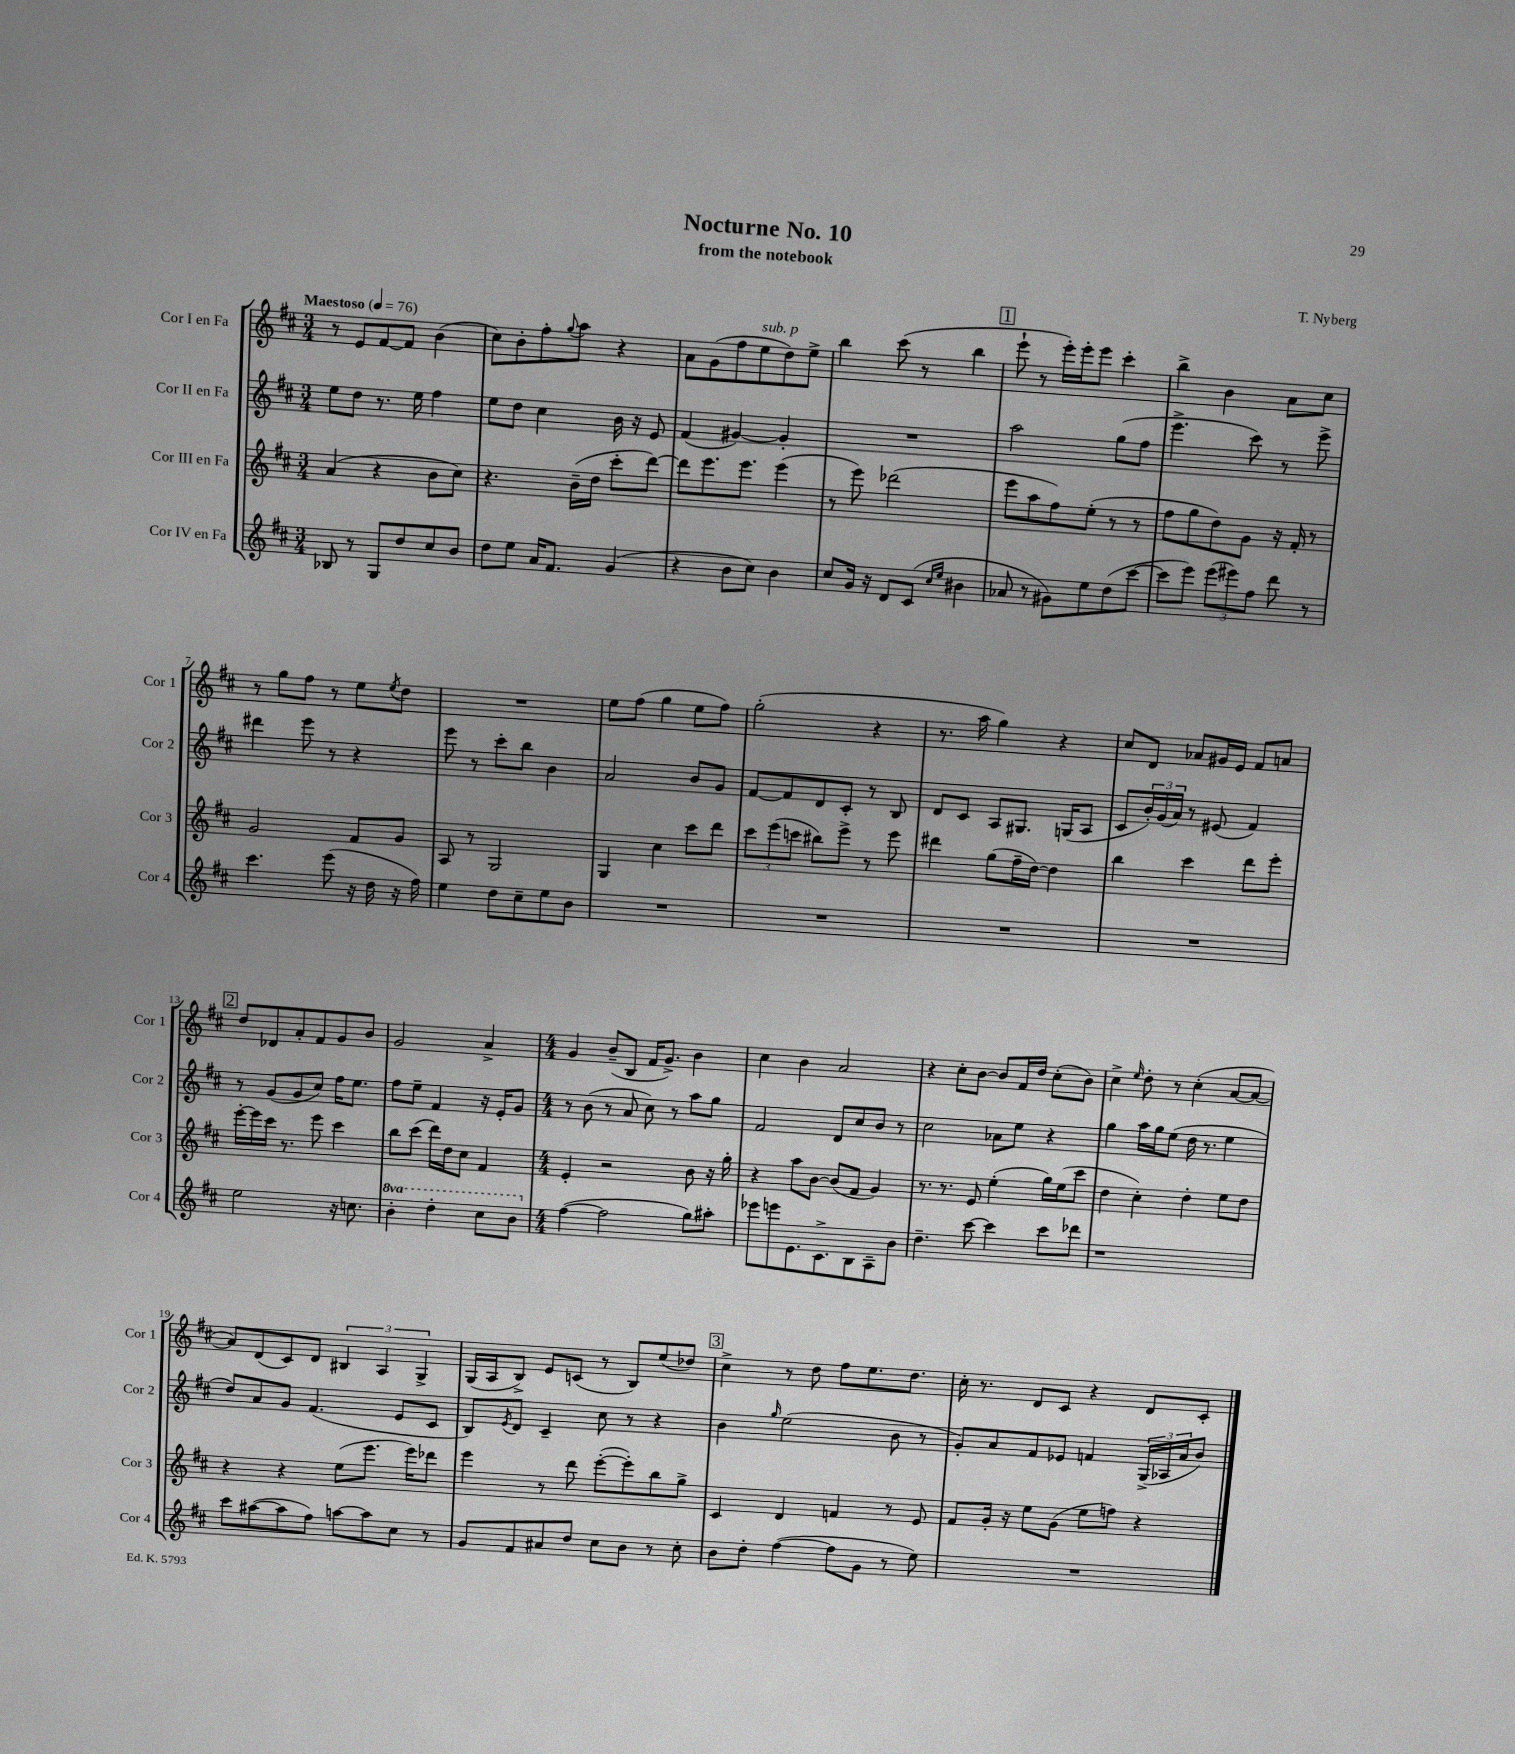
\header { title = "Nocturne No. 10" composer = "T. Nyberg" subtitle = "from the notebook" }
<<
\new StaffGroup <<
\new Staff = "s0" \with { instrumentName = "Cor I en Fa" shortInstrumentName = "Cor 1" } {
    \clef treble \key d \major \numericTimeSignature \time 3/4 \tempo "Maestoso" 4 = 76
    r8 e'8 fis'8~ fis'8 b'4( |
    cis''8) b'8-. fis''8-. \appoggiatura { g''8 } a''8 r4 |
    a'8 g'8( fis''8 e''8^\markup { \italic "sub. p" } d''8) e''8-> |
    b''4 cis'''8( r8 b''4 |
    \mark \markup { \box "1" } e'''8-! r8 e'''16-.) e'''16-. e'''8 cis'''4-. |
    b''4-> b'4 a'8 cis''8 |
    r8 g''8 fis''8 r8 e''8 \acciaccatura { e''8 } d''8 |
    R2. |
    e''8 fis''8( g''4 e''8 fis''8) |
    g''2-.( r4 |
    r8. a''16 g''4) r4 |
    cis''8 d'8 aes'8 gis'16 e'16 fis'8 a'8 |
    \mark \markup { \box "2" } d''8 des'8 a'8-. fis'8 g'8 b'8 |
    g'2 a'4-> |
    \numericTimeSignature \time 4/4 g'4 b'8--( b8 fis'16 g'8.->) b'4 |
    cis''4 b'4 a'2 |
    r4 cis''8-. b'8~ b'8 fis'16 d''16 cis''8-.( b'8) |
    cis''4-> \grace { e''16 } d''8-. r8 cis''4-.( a'8~ a'8~ |
    a'8) d'8( cis'8) d'8 \tuplet 3/2 { bis4 a4 g4-> } |
    g16( a16 b8->) e'8 c'8( r8 b8) e''8( des''8) |
    \mark \markup { \box "3" } cis''4-> r8 d''8 fis''8 e''8. d''8. |
    cis''16-. r8. d'8 cis'8 r4 d'8 cis'8-. \bar "|." |
}
\new Staff = "s1" \with { instrumentName = "Cor II en Fa" shortInstrumentName = "Cor 2" } {
    \clef treble \key d \major \numericTimeSignature \time 3/4
    e''8 d''8 r8. e''16 fis''4 |
    e''8 d''8 cis''4 b'16 r16 e'8 |
    fis'4( gis'4~) gis'4-. |
    R2. |
    \mark \markup { \box "1" } a''2 g''8( fis''8 |
    e'''4.-> cis'''8) r8 e'''8-> |
    dis'''4 e'''8 r8 r4 |
    e'''8 r8 cis'''8-. b''8 b'4 |
    a'2 b'8 g'8 |
    fis'8~ fis'8 d'8 cis'8-. r8 b8 |
    d'8 cis'8 a8 gis8. g16( a8 |
    cis'8 \tuplet 3/2 { b'16-.) g'16( a'16) } r8 eis'8( fis'4) |
    \mark \markup { \box "2" } r8 g'8( g'8 cis''8) fis''16 e''8. |
    fis''8 e''8-- fis'4 r16 e'16-. g'8 |
    \numericTimeSignature \time 4/4 r8 b'8( r8 a'8 cis''8) r8 a''8 g''8 |
    fis'2 d'8 cis''8 b'8 r8 |
    cis''2 aes'8 e''8 r4 |
    g''4 a''16 g''16 e''8( d''16 r8. e''4 |
    d''8) a'8 g'8 fis'4.( e'8 cis'8 |
    b8) \acciaccatura { e'8 } d'8 cis'4-- cis''8 r8 r4 |
    \mark \markup { \box "3" } b'4 \grace { g''16 } e''2( b'8 r8 |
    g'8-.) a'8 fis'8 ees'8 f'4 \tuplet 3/2 { g16->( aes16 a'16 } b'8) \bar "|." |
}
\new Staff = "s2" \with { instrumentName = "Cor III en Fa" shortInstrumentName = "Cor 3" } {
    \clef treble \key d \major \numericTimeSignature \time 3/4
    a'4( r4 b'8 cis''8) |
    r4. b'16--( d''16 cis'''8-. d'''8~) |
    d'''8 e'''8. e'''8. e'''4( |
    r8 e'''8) des'''2( |
    \mark \markup { \box "1" } e'''8 a''8 fis''8) e''8-.( r8 r8 |
    fis''8 g''8 d''8) g'8 r16 fis'16-. r8 |
    g'2 fis'8 g'8 |
    a8 r8 g2 |
    g4 cis''4 cis'''8 d'''8 |
    \tuplet 3/2 { cis'''8 e'''8( c'''8 } bis''8) e'''8-> r8 e'''8 |
    dis'''4 g''8( fis''16-- d''16~) d''4 |
    b''4 cis'''4 d'''8 e'''8-. |
    \mark \markup { \box "2" } e'''16~-. e'''16 cis'''16 r8. e'''8 cis'''4 |
    b''8 cis'''8( d'''16) d''16 cis''8 fis'4 |
    \numericTimeSignature \time 4/4 e'4-. r2 b'8 r16 g''16-. |
    r4 a''8 b'8~ b'8( fis'8 g'4) |
    r8. r8. e'8 e''4-.( g''16) e''16( cis'''8 |
    d''4 cis''4-.) d''4-. e''8 d''8 |
    r4 r4 e''8( e'''8. e'''16) des'''8 |
    e'''4 r8 d'''8 e'''8~-.( e'''8-.) b''8 g''8-> |
    \mark \markup { \box "3" } cis'4 d'4 f'4 r8 e'8 |
    fis'8 g'16-. r16 e''8 g'8( e''8 f''8) r4 \bar "|." |
}
\new Staff = "s3" \with { instrumentName = "Cor IV en Fa" shortInstrumentName = "Cor 4" } {
    \clef treble \key d \major \numericTimeSignature \time 3/4 \set Staff.ottavationMarkups = #ottavation-simple-ordinals
    bes8 r8 g8 d''8 cis''8 b'8 |
    d''8 e''8 a'16 fis'8. g'4( |
    r4 b'8 cis''8) b'4 |
    cis''8 g'16 r16 d'8 cis'8( \grace { cis''16 e''16 } bis'4 |
    \mark \markup { \box "1" } aes'8 r8 gis'8) e''8 d''8( cis'''8~ |
    cis'''8 e'''8) \tuplet 3/2 { e'''8( eis'''8) fis''8 } d'''8 r8 |
    cis'''4. e'''8( r16 d''16 r16 fis''16) |
    e''4 d''8 cis''8-- e''8 b'8 |
    R2. |
    R2. |
    R2. |
    R2. |
    \mark \markup { \box "2" } e''2 r16 c''8. |
    \ottava #1 b''4-. d'''4-. cis'''8 b''8 \ottava #0 |
    \numericTimeSignature \time 4/4 fis''4~( fis''2 g''8) ais''8-. |
    ees'''8 e'''8 e'8. cis'8.-> b8 a8-- b'8 |
    d''4.-- cis'''8~ cis'''4 cis'''8 des'''8 |
    r1 |
    cis'''8 ais''8~( ais''8 fis''8) a''8~ a''8 cis''8 r8 |
    g'8 fis'8 ais'8 d''8 cis''8 b'8 r8 cis''8-. |
    \mark \markup { \box "3" } b'8 d''8-. fis''4~( fis''8 g'8 r8 e''8) |
    R1 \bar "|." |
}
>>
>>
